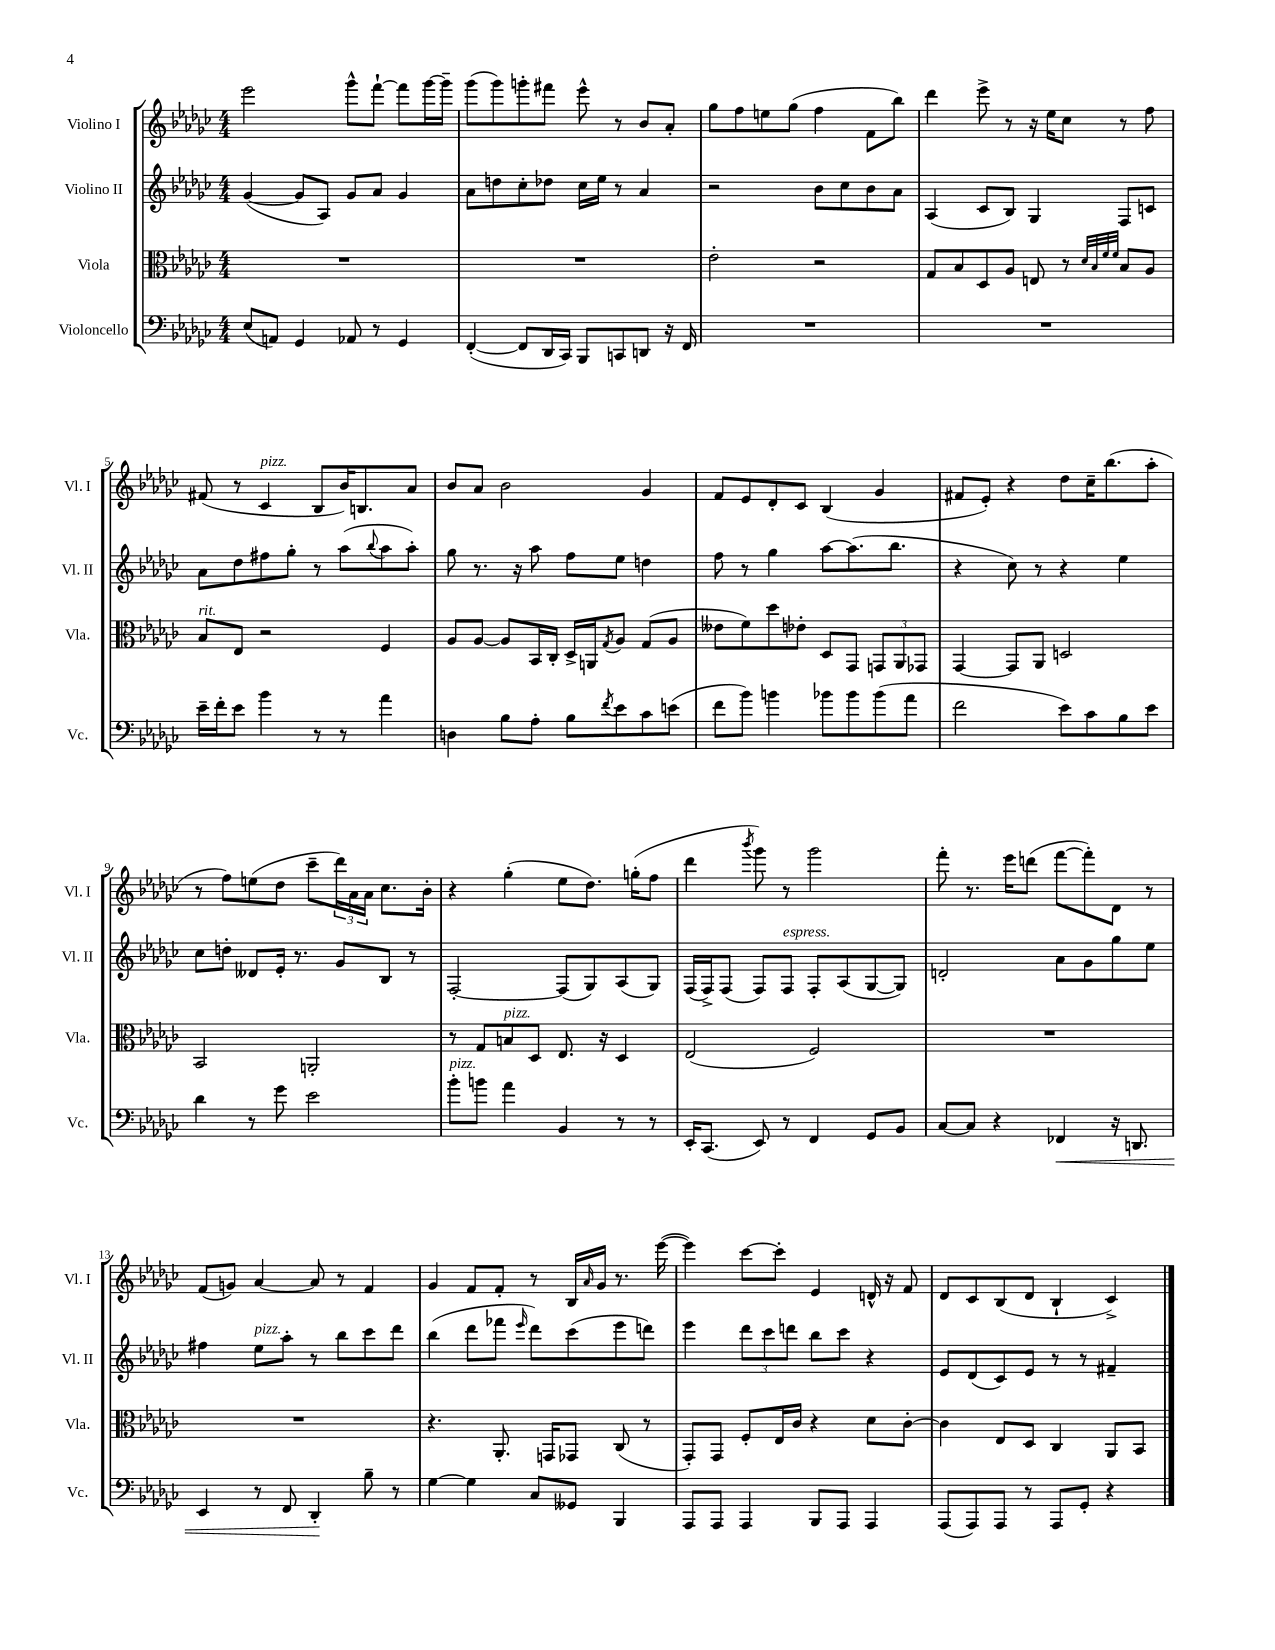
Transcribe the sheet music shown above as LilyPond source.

<<
\new StaffGroup <<
\new Staff = "s0" \with { instrumentName = "Violino I" shortInstrumentName = "Vl. I" } {
    \clef treble \key ges \major \numericTimeSignature \time 4/4
    ees'''2 ges'''8-^ f'''8~-! f'''8 ges'''16~ ges'''16-- |
    ges'''8( ges'''8) g'''8-. fis'''8 ees'''8-^ r8 bes'8 aes'8-. |
    ges''8 f''8 e''8 ges''8( f''4 f'8 bes''8) |
    des'''4 ees'''8-> r8 r16 ees''16 ces''8 r8 f''8 |
    fis'8( r8 ces'4^\markup { \italic "pizz." } bes8 bes'16) b8. aes'8 |
    bes'8 aes'8 bes'2 ges'4 |
    f'8 ees'8 des'8-. ces'8 bes4( ges'4 |
    fis'8 ees'8-.) r4 des''8 ces''16-- bes''8.( aes''8-. |
    r8 f''8) e''8( des''8 ces'''8-- \tuplet 3/2 { des'''16) aes'16 aes'16 } ces''8. bes'16-. |
    r4 ges''4-.( ees''8 des''8.) g''16-.( f''8 |
    des'''4 \acciaccatura { bes'''8 } ges'''8) r8 ges'''2 |
    f'''8-. r8. ees'''16 d'''8( f'''8~ f'''8-.) des'8 r8 |
    f'8( g'8) aes'4~ aes'8 r8 f'4 |
    ges'4 f'8 f'8-. r8 bes16 \grace { aes'16 } ges'16 r8. ees'''16~( |
    ees'''4) ces'''8~ ces'''8-. ees'4 d'16-^ r16 f'8 |
    des'8 ces'8 bes8( des'8 bes4-! ces'4->) \bar "|." |
}
\new Staff = "s1" \with { instrumentName = "Violino II" shortInstrumentName = "Vl. II" } {
    \clef treble \key ges \major \numericTimeSignature \time 4/4
    ges'4~( ges'8 aes8) ges'8 aes'8 ges'4 |
    aes'8 d''8 ces''8-. des''8 ces''16 ees''16 r8 aes'4 |
    r2 bes'8 ces''8 bes'8 aes'8 |
    aes4( ces'8 bes8) ges4 f8 c'8 |
    aes'8 des''8 fis''8 ges''8-. r8 aes''8( \appoggiatura { bes''8 } aes''8 aes''8-.) |
    ges''8 r8. r16 aes''8 f''8 ees''8 d''4 |
    f''8 r8 ges''4 aes''8~ aes''8.( bes''8. |
    r4 ces''8) r8 r4 ees''4 |
    ces''8 d''8-. deses'8 ees'16-. r8. ges'8 bes8 r8 |
    f2~-. f8( ges8) aes8( ges8) |
    f16( f16->) f8( f8) f8^\markup { \italic "espress." } f8-. aes8( ges8~ ges8) |
    d'2-. aes'8 ges'8 ges''8 ees''8 |
    fis''4 ees''8^\markup { \italic "pizz." } aes''8-. r8 bes''8 ces'''8 des'''8 |
    bes''4( des'''8 fes'''8 \grace { ees'''16 } des'''8) ces'''8( ees'''8 d'''8) |
    ees'''4 \tuplet 3/2 { des'''8 ces'''8 d'''8 } bes''8 ces'''8 r4 |
    ees'8 des'8( ces'8) ees'8 r8 r8 fis'4-- \bar "|." |
}
\new Staff = "s2" \with { instrumentName = "Viola" shortInstrumentName = "Vla." } {
    \clef alto \key ges \major \numericTimeSignature \time 4/4
    R1 |
    R1 |
    ees'2-. r2 |
    ges8 bes8 des8 aes8 e8 r8 \grace { des'32 bes32 f'32 f'32 } bes8 aes8 |
    bes8^\markup { \italic "rit." } ees8 r2 f4 |
    aes8 aes8~ aes8 bes,16 ces16-. des16-> a,16 \acciaccatura { ges8 } aes8 ges8( aes8 |
    eeses'8 f'8) des''8 ees'8-. des8 ges,8 \tuplet 3/2 { g,8 aes,8 ges,8 } |
    ges,4~ ges,8 aes,8 d2 |
    bes,2 a,2-. |
    r8 ges8 b8^\markup { \italic "pizz." } des8 ees8. r16 des4 |
    ees2( f2) |
    R1 |
    R1 |
    r4. aes,8.-. g,16 ges,8 ces8( r8 |
    ges,8-.) ges,8 f8-. ees16 ces'16 r4 des'8 ces'8~-. |
    ces'4 ees8 des8 ces4 aes,8 bes,8 \bar "|." |
}
\new Staff = "s3" \with { instrumentName = "Violoncello" shortInstrumentName = "Vc." } {
    \clef bass \key ges \major \numericTimeSignature \time 4/4
    ees8( a,8) ges,4 aes,8 r8 ges,4 |
    f,4~-.( f,8 des,16 ces,16) bes,,8 c,8 d,8 r16 f,16 |
    R1 |
    R1 |
    ees'16-- f'16-. ees'8 bes'4 r8 r8 aes'4 |
    d4 bes8 aes8-. bes8 \acciaccatura { f'8 } ees'8 ces'8 e'8( |
    f'8 bes'8) b'4 bes'8 bes'8 bes'8( aes'8 |
    f'2 ees'8) ces'8 bes8 ees'8 |
    des'4 r8 ges'8 ees'2 |
    bes'8-.^\markup { \italic "pizz." } b'8 aes'4 bes,4 r8 r8 |
    ees,16-. ces,8.( ees,8) r8 f,4 ges,8 bes,8 |
    ces8~ ces8 r4 fes,4\< r16 d,8. |
    ees,4 r8 f,8 des,4-.\! bes8-- r8 |
    ges4~ ges4 ces8 geses,8 bes,,4 |
    aes,,8 aes,,8 aes,,4 bes,,8 aes,,8 aes,,4 |
    aes,,8( aes,,8) aes,,8 r8 aes,,8 ges,8-. r4 \bar "|." |
}
>>
>>
